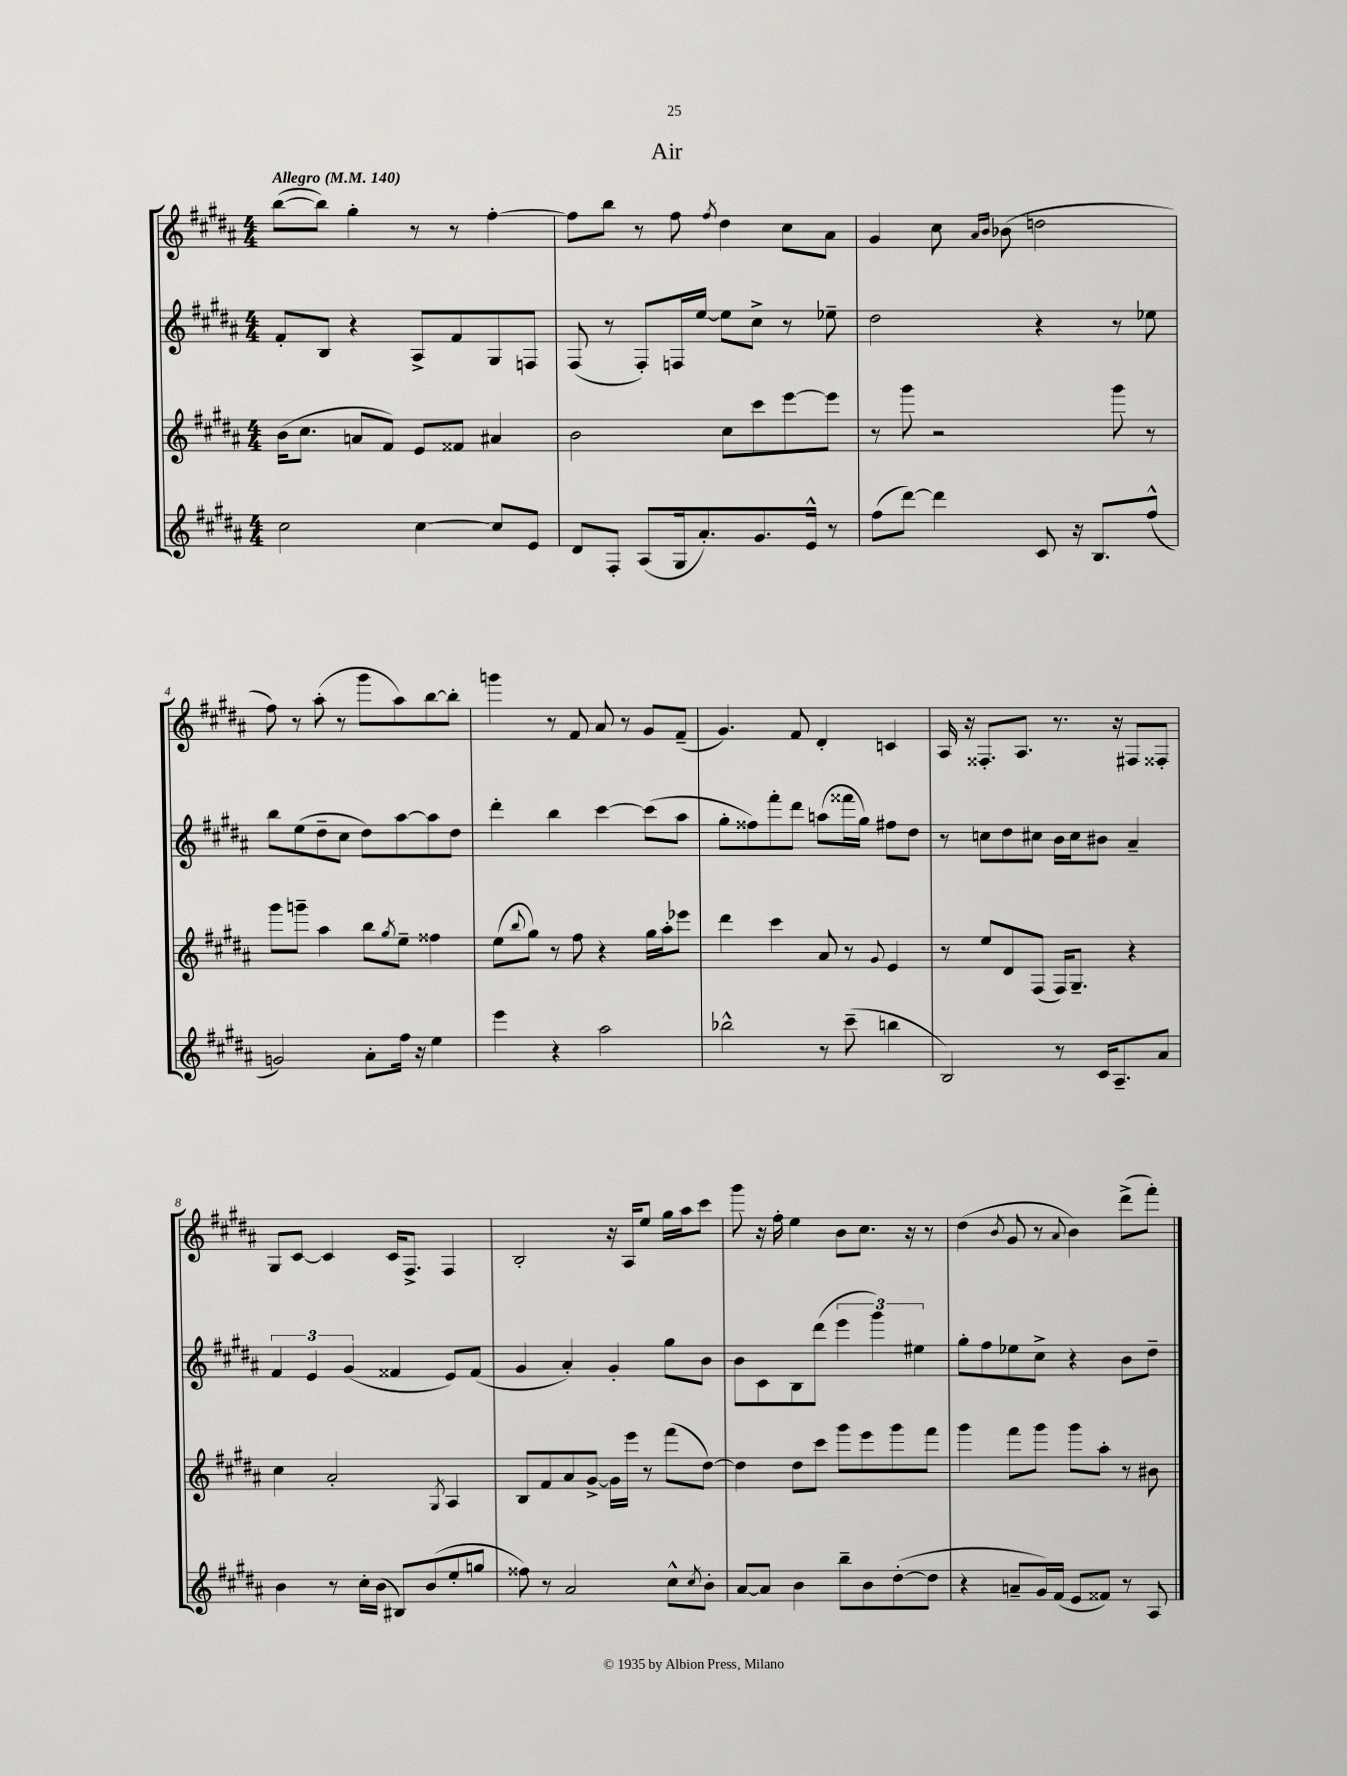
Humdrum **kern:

**kern	**kern	**kern	**kern
*part4	*part3	*part2	*part1
*staff4	*staff3	*staff2	*staff1
*clefG2	*clefG2	*clefG2	*clefG2
*k[f#c#g#d#a#]	*k[f#c#g#d#a#]	*k[f#c#g#d#a#]	*k[f#c#g#d#a#]
*M4/4	*M4/4	*M4/4	*M4/4
*MM140	*MM140	*MM140	*MM140
=1	=1	=1	=1
!	!	!	!LO:TX:a:B:t=Allegro
2cc#\	(16b\KL	8f#'/L	([8bb\L
.	8.cc#\J	.	.
.	.	8B/J	8bb\J])
.	8an/L	4r	4gg#'\
.	8f#/J)	.	.
[4cc#\	8e/L	8A#^/L	8r
.	8f##X/J	8f#/	8r
8cc#/L]	4a#X/	8G#/	[4ff#'\
8e/J	.	8Fn/J	.
=2	=2	=2	=2
8d#/L	2b\	(8F#/	8ff#\L]
8F#'/J	.	8r	8bb\J
(8A#/L	.	8F#'/L)	8r
16G#/k	.	16Fn/L	8ff#\
8.a#'/)	.	[16ee/JJ	.
.	.	.	8qff#/
.	8cc#\L	8ee\L]	4dd#\
8.g#/	8ccc#\	8cc#^\J	.
.	[8eee\	8r	8cc#\L
16e^^/Jk	.	.	.
8r	8eee\J]	8ee-X~\	8a#\J
=3	=3	=3	=3
(8ff#\L	8r	2dd#\	4g#/
[8ddd#\J)	8ggg#\	.	.
4ddd#\]	2r	.	8cc#\
.	.	.	16qqa#/LL
.	.	.	16qqb/JJ
.	.	.	(8b-X\
8c#/	.	4r	2ddn\
16r	.	.	.
8.B/L	.	.	.
.	8ggg#\	8r	.
(8ff#^^/J	8r	8ee-X\	.
!!LO:LB:g=z
=4	=4	=4	=4
2gn/)	8ggg#\L	8bb\L	8ff#\)
.	8gggn~\J	(8ee\	8r
.	4aa#\	8dd#~\	(8aa#'\
.	.	8cc#\J	8r
8a#'\L	8bb\L	8dd#\L)	8ggg#\L
.	8qgg#/	.	.
16ff#\Jk	8ee~\J	[8aa#\	8aa#\)
16r	.	.	.
4ee\	4ff##X\	8aa#\]	[8bb\
.	.	8dd#\J	8bb'\J]
=5	=5	=5	=5
4eee\	(8ee\L	4ddd#'\	4gggn\
.	8qqbb/	.	.
.	8gg#\J)	.	.
4r	8r	4bb\	8r
.	8ff#\	.	8f#/
2aa#\	4r	[4ccc#\	8a#/
.	.	.	8r
.	16gg#\LL	(8ccc#\L]	8g#/L
.	16aa#'\J	.	.
.	8eee-X\J	8aa#\J	(8f#~/J
=6	=6	=6	=6
2bb-X^^\	4ddd#\	8gg#'\L	4.g#/)
.	.	8ff##X\)	.
.	4ccc#\	8fff#'\	.
.	.	8ddd#\J	8f#/
8r	8a#/	(8aan\L	4d#'/
(8ccc#~\	8r	16fff##X\L	.
.	.	16gg#\JJ)	.
.	8qqg#/	.	.
4bbn\	4e/	8ff#X\L	4cn/
.	.	8dd#\J	.
=7	=7	=7	=7
2B/)	8r	8r	16A#/
.	.	.	16r
.	8ee/L	8ccn\L	8.F##X'/L
.	8d#/	8dd#\	.
.	.	.	8.A#/J
.	(8F#/J	8cc#X\J	.
8r	16F#/KL)	16b\LL	8.r
.	8.G#~/J	16cc#\J	.
16c#/KL	.	8b#X\J	.
8.A#~/	.	.	16r
.	4r	4a#~/	8F#X/L
8a#/J	.	.	8F##X'/J
!!LO:LB:g=z
=8	=8	=8	=8
4b\	4cc#\	6f#/	8G#/L
.	.	.	[8c#/J
.	.	6e/	.
8r	2a#'/	.	4c#/]
.	.	(6g#/	.
16cc#'\LL	.	.	.
(16b\JJ	.	.	.
8B#X/L)	.	4f##X/	16c#/KL
.	.	.	8.F#^/J
(8b/	.	.	.
.	8qG#/	.	.
8ee'/	4A#/	8e/L)	4F#/
8ggn/J	.	(8f##/J	.
=9	=9	=9	=9
8ff##X\)	8B/L	4g#/	2B'/
8r	8f#/	.	.
2a#/	8a#/	4a#'/)	.
.	[8g#^/J	.	.
.	16g#\LL]	4g#'/	16r
.	16eee\JJ	.	16A#/KL
.	8r	.	8ee/J
8cc#^^\L	(8fff#\L	8gg#\L	16gg#\LL
.	.	.	16aa#\J
8qcc#/	.	.	.
8b'\J	[8dd#\J)	8b\J	8ccc#\J
=10	=10	=10	=10
[8a#/L	4dd#\]	8b\L	8ggg#\
8a#/J]	.	8c#\	16r
.	.	.	16ff#'\
4b\	8dd#\L	8B\	4ee\
.	8ccc#\J	(8ddd#\J	.
8bb~\L	8ggg#\L	6eee\	8b\L
8b\	8eee\	.	8.cc#\J
.	.	6ggg#\)	.
([8dd#'\	8ggg#\	.	.
.	.	.	16r
.	.	6ee#X\	.
8dd#\J]	8fff#\J	.	8r
=11	=11	=11	=11
4r	4ggg#\	8gg#'\L	(4dd#\
.	.	8ff#\	.
.	.	.	8qb/
8an~/L	8fff#\L	8ee-X\	8g#/
16g#/L)	8ggg#\J	8cc#^\J	8r
(16f#/JJ	.	.	.
.	.	.	8qqa#/
8e/L	8ggg#\L	4r	4b\)
8f##X/J)	8aa#'\J	.	.
8r	8r	8b\L	(8ddd#^\L
8A#/	8b#X\	8dd#~\J	8fff#'\J)
==	==	==	==
*-	*-	*-	*-
